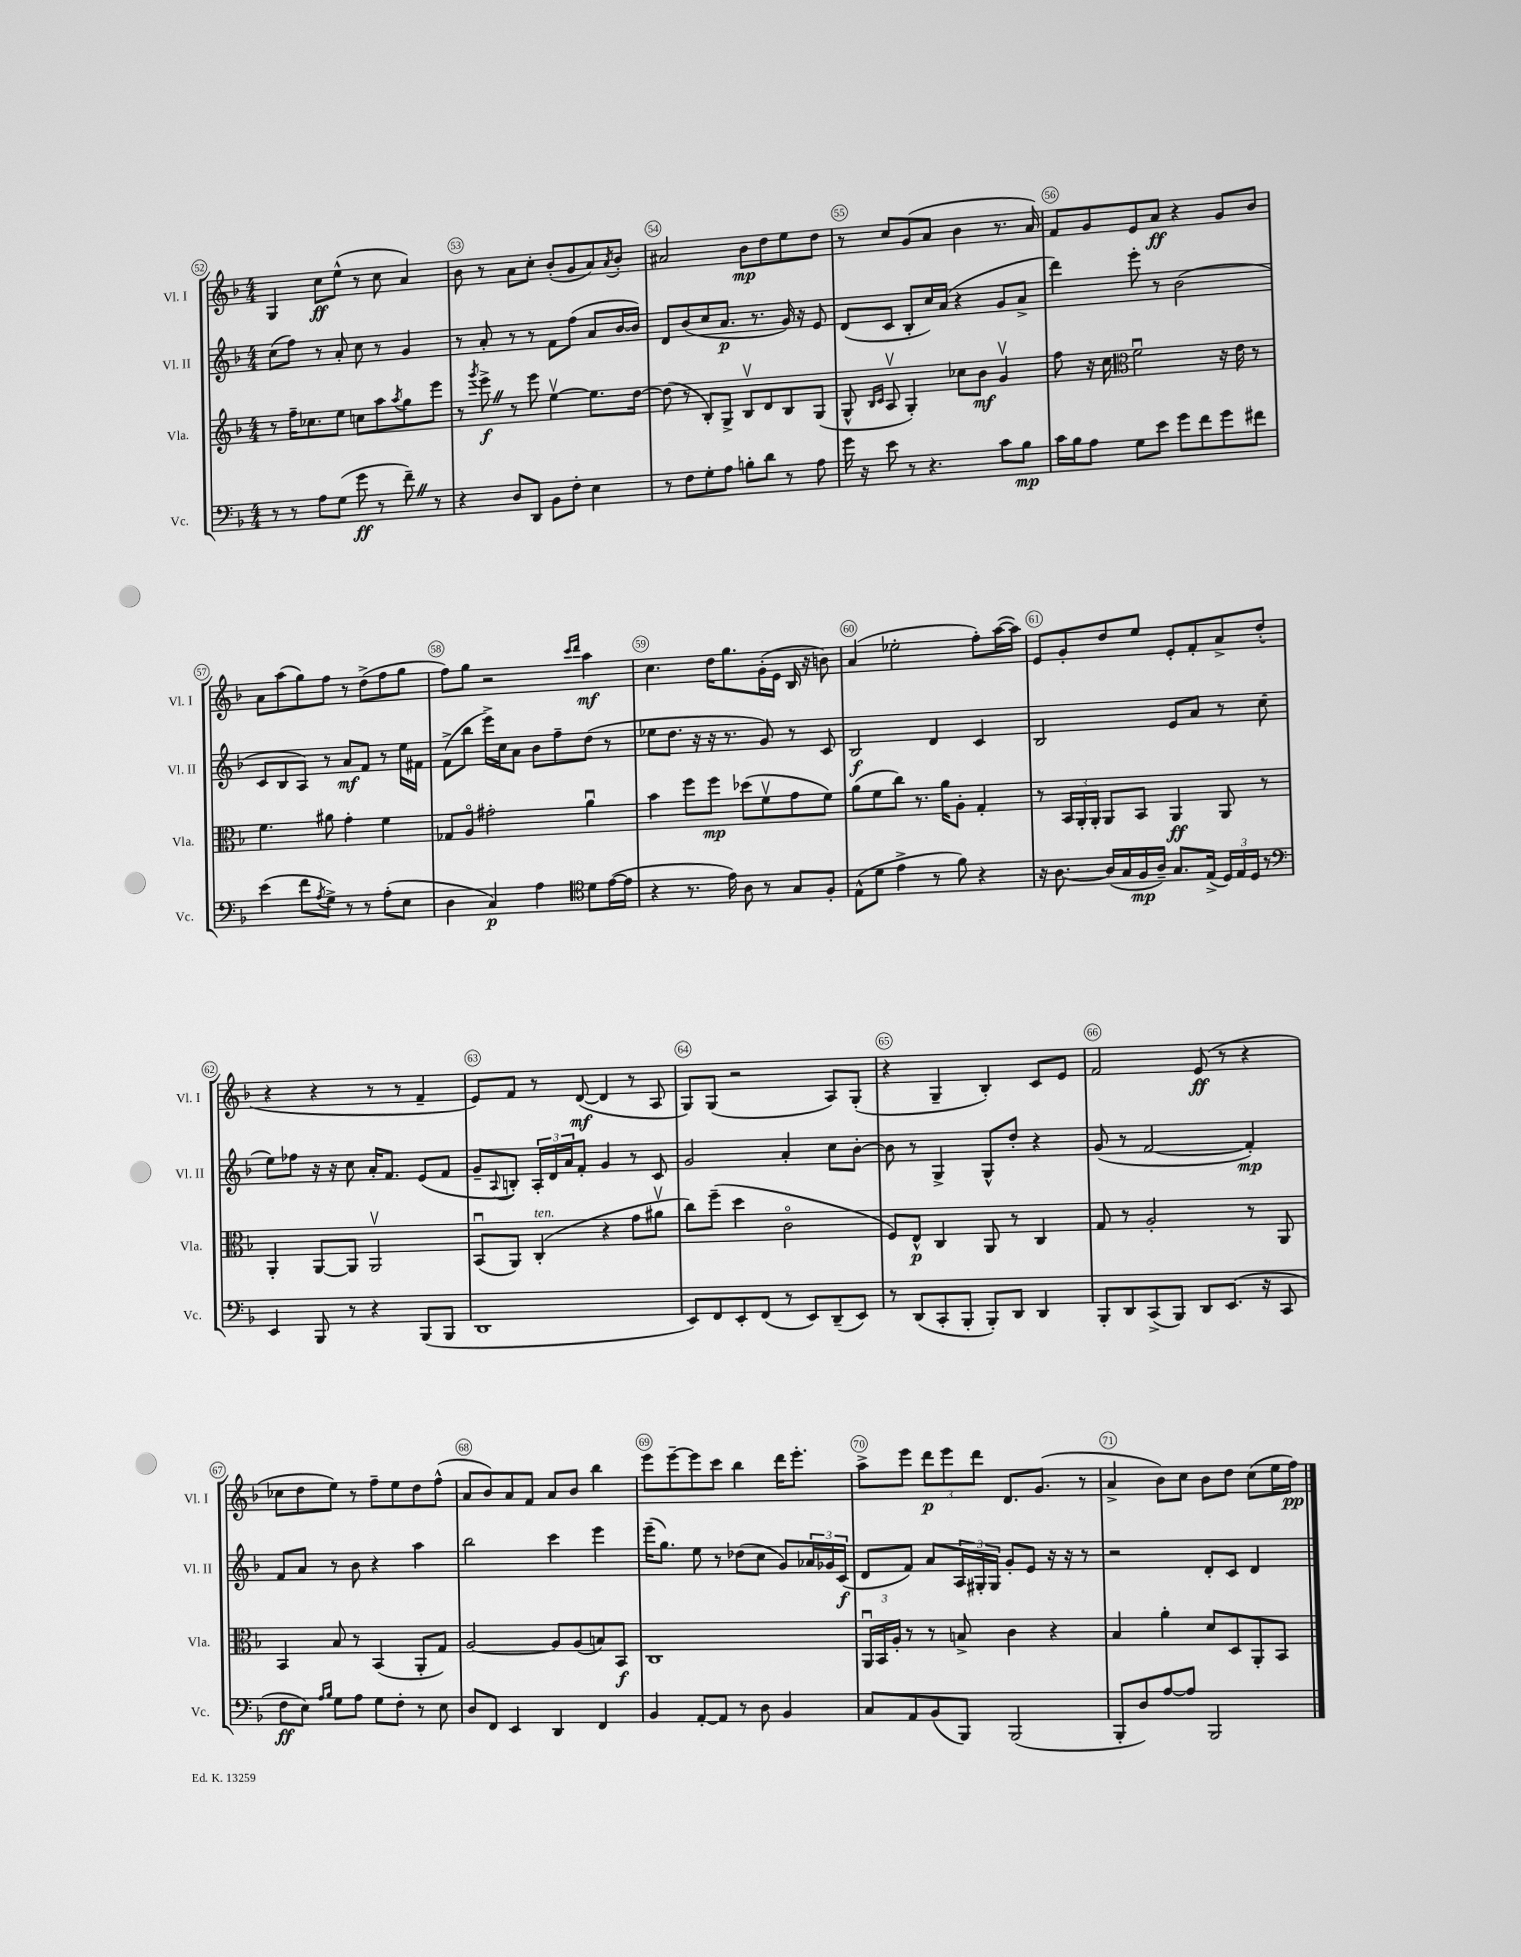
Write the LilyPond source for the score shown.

<<
\new StaffGroup <<
\new Staff = "s0" \with { instrumentName = "Vl. I" shortInstrumentName = "Vl. I" } {
    \clef treble \key f \major \numericTimeSignature \time 4/4
    g4 c''8\ff e''8-^( r8 c''8 a'4) |
    bes'8 r8 a'8 c''8-. bes'8-.( g'8 a'8) \acciaccatura { a'8 } bes'8-. |
    ais'2 bes'8\mp d''8 e''8 d''8 |
    r8 c''8 g'8( a'8 bes'4 r8. a'16) |
    f'8 g'8 e'8 a'8\ff r4 g'8 bes'8 |
    a'8 a''8( g''8) f''8 r8 d''8->( f''8 g''8 |
    f''8) g''8 r2 \grace { c'''16 d'''16 } a''4\mf |
    c''4. d''16 g''8. g'16-.( e'16 bes16 r16 b'8) |
    a'4( ees''2-. f''8-.) a''16~( a''16) |
    e'8 g'8-. d''8 e''8 e'8-. f'8-. a'8-> d''8-.( |
    r4 r4 r8 r8 f'4-- |
    e'8) f'8 r8 d'8~\mf( d'4 r8 a8 |
    g8) g8( r2 a8) g8-.( |
    r4 g4-- bes4-.) c'8 e'8 |
    f'2 e'8\ff( r8 r4 |
    ces''8 d''8 e''8) r8 f''8-- e''8 d''8 f''8-^( |
    a'8 bes'8) a'8 f'8 a'8 bes'8 bes''4 |
    e'''8 e'''8~-- e'''8 c'''8 bes''4 d'''16 e'''8.-. |
    a''8-> e'''8 \tuplet 3/2 { d'''8\p e'''8 d'''8 } d'8. g'8.( r8 |
    a'4-> bes'8) c''8 bes'8 d''8 c''8( e''16 f''16\pp) \bar "|." |
}
\new Staff = "s1" \with { instrumentName = "Vl. II" shortInstrumentName = "Vl. II" } {
    \clef treble \key f \major \numericTimeSignature \time 4/4
    c''8( f''8) r8 a'8-. c''8 r8 g'4 |
    r8 a'8-. r8 r8 f'8 f''8( a'8 bes'16~ bes'16) |
    d'8 bes'8( c''8 a'8.\p r8. g'16) r16 e'8 |
    d'8( c'8 bes8-. c''16) a'16( r4 g'8 a'8-> |
    d'''4) e'''8-. r8 bes'2( |
    c'8 bes8 a8) r8 a'8\mf f'8 r8 e''16 fis'16 |
    f'8->( bes''8 e'''16->) c''16 a'8 bes'8 f''8-- d''8( r8 |
    ees''8 d''8. r16 r16 r8. g'8) r8 c'8 |
    bes2\f d'4 c'4 |
    bes2 e'8 a'8 r8 c''8( |
    e''8) fes''8 r16 r16 c''8 a'16-. f'8. e'8( f'8 |
    g'8-- \appoggiatura { a8 } b8-.) \tuplet 3/2 { a16-. d'16 a'16 } f'8-. g'4 r8 c'8 |
    g'2 a'4-. c''8 bes'8~-. |
    bes'8 r8 g4-> g8-^ d''8-. r4 |
    g'8( r8 f'2~ f'4-.\mp) |
    f'8 a'8 r8 bes'8 r4 a''4 |
    bes''2 c'''4 e'''4 |
    e'''16--( g''8.) e''8 r8 des''8( c''8 g'8) \tuplet 3/2 { aes'16 ges'16 c'16\f( } |
    d'8 f'8) a'8 \tuplet 3/2 { a16 gis16-. gis16 } g'8-. e'8 r16 r16 r8 |
    r2 d'8-. c'8 d'4 \bar "|." |
}
\new Staff = "s2" \with { instrumentName = "Vla." shortInstrumentName = "Vla." } {
    \clef treble \key f \major \numericTimeSignature \time 4/4
    r8 f''16-- ces''8. e''8 c''8 a''8 \acciaccatura { a''8 } g''8 e'''8 |
    r8 \acciaccatura { g'''8 } e'''8->\f \once \override BreathingSign.text = \markup { \musicglyph "scripts.caesura.straight" } \breathe r8 e'''8 e''4~\upbow e''8. d''16~ |
    d''8( r8 bes8-.) g8-> bes8\upbow d'8 bes8 g8( |
    g8-^ \grace { bes16 c'16 } a8\upbow g4-.) ces''8 bes'8\mf g'4\upbow |
    f''8 r16 c''16 \clef alto f'2\downbow r16 e'16 r8 |
    f'4. ais'8 g'4-. f'4 |
    ges8 a8\flageolet gis'2-. a'4\downbow |
    bes'4 f''8 f''8\mp des''8( f'8\upbow g'8 f'8) |
    a'8( f'8 c''8) r8. a'16 a8-. g4-. |
    r8 \tuplet 3/2 { bes,16 a,16-. a,16-. } a,8 bes,8 a,4\ff a,8 r8 |
    a,4-. a,8~ a,8 a,2\upbow |
    bes,8\downbow( a,8) c4-.^\markup { \italic "ten." }( r4 g'8 ais'8\upbow |
    c''8) f''8--( d''4 c'2\flageolet |
    f8) e8-^\p c4 a,8 r8 c4 |
    g8 r8 a2-. r8 a,8 |
    bes,4 bes8 r8 bes,4( a,8-. g8) |
    a2~ a8 a8( b8) bes,8\f |
    c1 |
    \tuplet 3/2 { a,16\downbow bes,16 a16-. } r8 r8 b8-> c'4 r4 |
    bes4 a'4-. d'8 d8 a,8-. bes,8 \bar "|." |
}
\new Staff = "s3" \with { instrumentName = "Vc." shortInstrumentName = "Vc." } {
    \clef bass \key f \major \numericTimeSignature \time 4/4
    r8 r8 a8 g8( g'8\ff r8 f'8--) \once \override BreathingSign.text = \markup { \musicglyph "scripts.caesura.straight" } \breathe r8 |
    r4 d8 d,8 bes,8 f8-. e4 |
    r8 f8 g8-. a8 b8-. d'8 r8 a8 |
    g'16 r16 e'8 r8 r4. c'8 bes8\mp |
    c'16 bes16 a8 g8 e'8 g'8 f'8 g'8 fis'8 |
    e'4( f'8 \acciaccatura { a8 } g8->) r8 r8 a8-.( e8 |
    d4 c4\p) a4 \clef tenor d'8 e'16~( e'16 |
    r4 r8. e'16) a8 r8 g8 f8-. |
    e8-^( d'8 e'4-> r8 f'8) r4 |
    r16 a8.~ a16( g16 f16\mp a16--) g8. e16->( \tuplet 3/2 { d16) e16 d16 } r8 |
    \clef bass e,4 bes,,8 r8 r4 bes,,8( bes,,8 |
    d,1 |
    e,8) f,8 e,8-. f,8( r8 e,8) d,8--( e,8) |
    r8 d,8( c,8-. bes,,8-. bes,,8-.) d,8 d,4 |
    bes,,8-. d,8 c,8->( bes,,8) d,8 e,8.( r16 c,8 |
    f8\ff e8) \grace { a16 bes16 } g8 a8 g8 f8-. r8 e8 |
    d8 f,8 e,4 d,4 f,4 |
    bes,4 a,8~-. a,8 r8 d8 bes,4 |
    c8 a,8 bes,8( bes,,8) bes,,2( |
    bes,,8-. d8) a8~ a8 bes,,2 \bar "|." |
}
>>
>>
\layout { \context { \Score currentBarNumber = #52 \override BarNumber.break-visibility = ##(#f #t #t) barNumberVisibility = #all-bar-numbers-visible \override BarNumber.stencil = #(make-stencil-circler 0.1 0.3 ly:text-interface::print) } }
